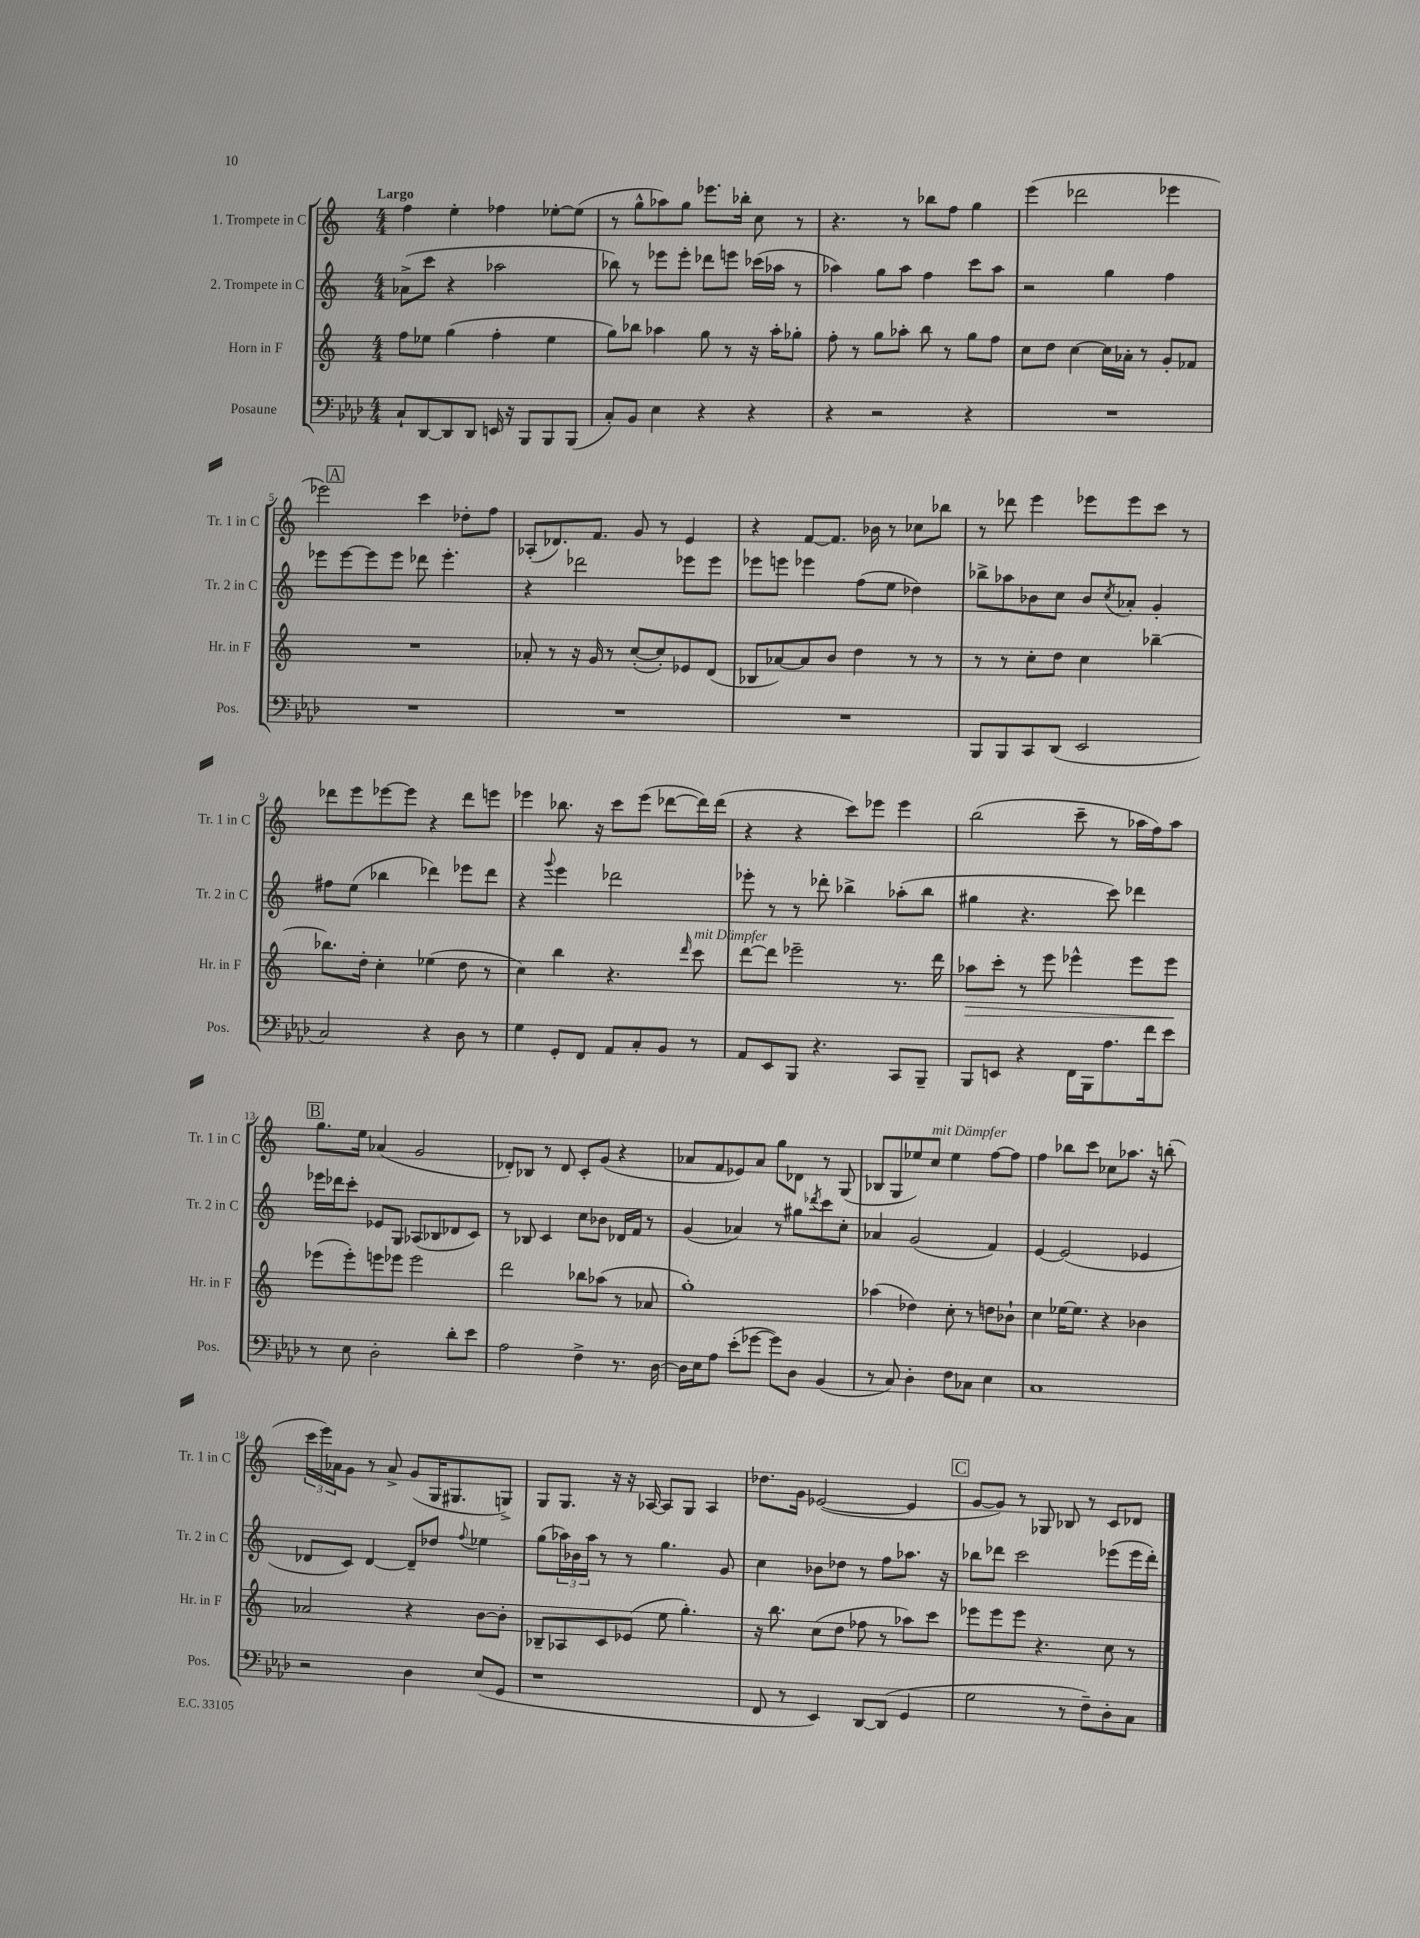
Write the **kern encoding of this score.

**kern	**kern	**kern	**kern
*staff4	*staff3	*staff2	*staff1
*clefF4	*clefG2	*clefG2	*clefG2
*k[b-e-a-d-]	*k[]	*k[]	*k[]
*M4/4	*M4/4	*M4/4	*M4/4
8C`	8ff	(8a-^	4ff
[8DD-	8ee-	8ccc	.
8DD-]	(4gg	4r	4ee'
8DD-	.	.	.
16EE	4ff'	2aa-	4ff-
16r	.	.	.
8BBB-	.	.	.
8BBB-	4ee-	.	[8ee-'
(8BBB-	.	.	(8ee-]
=	=	=	=
8C')	8gg)	8bb-)	8r
8BB-	8bb-	8r	8gg^^
4E-	4aa-	8eee-	8aa-)
.	.	8eee-'	8gg
4r	8gg	8ddd-	8.eee-
.	8r	8eee	.
.	.	.	16bb-'
4r	16r	(16ccc-	8cc
.	16aa-'	16aa-	.
.	8gg-'	8r	8r
=	=	=	=
4r	8ff'	4aa-)	4.r
.	8r	.	.
2r	8gg	8gg	.
.	8aa-'	8aa-	8r
.	8bb	4ff	8bb-
.	8r	.	8ff
4r	8gg	8ccc	4gg
.	8ff	8aa-	.
=	=	=	=
1r	8cc	2r	(4eee
.	8dd	.	.
.	[4cc	.	2ddd-
.	16cc]	4gg	.
.	16a-'	.	.
.	8r	.	.
.	8g'	4ff	4eee-
.	8f-	.	.
=	=	=	=
1r	1r	8eee-	2eee-)
.	.	[8eee-	.
.	.	8eee-]	.
.	.	8eee-	.
.	.	8ddd-	4ccc
.	.	4.eee-'	.
.	.	.	8dd-'
.	.	.	8ff
=	=	=	=
1r	8a-'	4r	(8A-'
.	8r	.	8.d-)
.	16r	2ddd-	.
.	16g	.	8.f
.	8r	.	.
.	([8cc'	.	8g
.	8cc'])	.	8r
.	8e-	8eee-	4e
.	(8d	8eee-	.
=	=	=	=
1r	8B-	8eee-	4r
.	[8a-)	8eee	.
.	8a-]	4eee-	[8f
.	8b	.	8.f]
.	4dd	(8ff	.
.	.	.	16b-
.	.	8ee	8r
.	8r	4dd-)	8cc-
.	8r	.	8bb-
=	=	=	=
8BBB-	8r	8bb-^	8r
8BBB-	8r	8aa-	8ddd-
8CC	8cc'	8b-	4eee
(8DD-	8dd	8cc	.
2EE-	4cc	8b-	8eee-
.	.	8qcc	.
.	.	8a-'	8eee-
.	[4bb-~	4g'	8ccc
.	.	.	8r
=	=	=	=
2C)	8.bb-]	8ff#	8ddd-
.	.	(8ee	8eee
.	16dd'	.	.
.	4cc'	4bb-	[8eee-
.	.	.	8eee-]
4r	(4ee-	4ddd-)	4r
8D-	8dd	8eee-	8ddd-
8r	8r	8ddd-	8eee
=	=	=	=
4G	4cc)	4r	4eee-
.	.	8qqggg	.
8GG'	4bb	4eee	8.bb-
8FF	.	.	.
.	.	.	16r
8AA-	4.r	2ddd-	8ccc
8C'	.	.	(8eee-
8BB-	.	.	[8ddd-
.	16qqddd	.	.
8r	8ccc	.	16ddd-])
.	.	.	(16ddd-
=	=	=	=
8AA-	[8ddd	8eee-'	4r
8EE-	8ddd]	8r	.
8BBB-	2eee-~	8r	4r
4.r	.	8ddd-'	.
.	.	4bb-^	8ccc)
.	.	.	8eee-
8CC	8.r	(8aa-'	4eee-
8BBB-~	.	8bb-	.
.	16ddd	.	.
=	=	=	=
8BBB-	8aa-	4gg#	(2bb
8EE	8ccc'	.	.
4r	8r	4.r	.
.	8eee	.	.
16FF	4eee-^^	.	8ccc~
16BBB-	.	.	.
8.A-	.	8ccc)	8r
.	8eee-	4ddd-	16aa-
16f	.	.	16ff)
8e-	8eee-	.	8aa-
=	=	=	=
8r	(8eee-	16eee-	8.gg
.	.	16ddd-	.
8E-	8eee-')	8ccc'	.
.	.	.	16ee
2D-'	8eee	8e-	(4a-
.	8eee-	8G	.
.	2eee-	(8A-	2g
.	.	8B-	.
8d-'	.	8d-	.
8e-	.	8c)	.
=	=	=	=
2A-	2ddd	8r	8d-')
.	.	8B-	8B-
.	.	4c	8r
.	.	.	8d-
4F^	8bb-	8cc	8c'
.	(8aa-	8b-	(8g
8.r	8r	16d-	4r
.	.	16f	.
.	8a-	8r	.
[16D-	.	.	.
=	=	=	=
16D-]	1gg')	(4g	8a-
16E-	.	.	.
8A-	.	.	8f
(8e-'	.	4a-)	8e-)
[8g-	.	.	8a-
8g-])	.	8r	8gg
8D-	.	8gg#	8d-
.	.	8qddd-	.
(4BB-	.	8ccc	8r
.	.	8cc'	(8G
=	=	=	=
8r	(4aa-	4a-	8B-
8C)	.	.	8G
4D-'	4dd-)	(2g	8ee-)
.	.	.	8cc
8F	8cc'	.	4ee-
8C-	8r	.	.
4E-	8dd	4f)	[8ff
.	8b-`	.	8ff]
=	=	=	=
1C	4cc	[4e	4ff
.	[16ee-	(2e]	8bb-
.	8.ee-]	.	.
.	.	.	8ccc
.	4r	.	8cc-
.	.	.	8.aa-
.	4b-	4e-	.
.	.	.	16r
.	.	.	(8bb'
=	=	=	=
2r	2a-	8d-	24ccc
.	.	.	24eee)
.	.	.	24a-
.	.	8c)	8g
.	.	[4d-	8r
.	.	.	8a-^
4D-	4r	8d-~]	(8g
.	.	8dd-	16G
.	.	.	8.G#
.	.	8qqff	.
(8E-	[8b	4ee-	.
8GG	8b']	.	8G^)
=	=	=	=
1r	8B-~	(8gg	8G
.	8A-	24aa-)	8.G
.	.	24b-	.
.	.	24aa-	.
.	8c	8r	.
.	.	.	16r
.	(8e-	8r	16r
.	.	.	[16A-
.	8ee	4.gg	8A-]
.	4.gg')	.	8G
.	.	.	4A-
.	.	8g	.
=	=	=	=
8FF	16r	4cc	8.dd-
.	8.bb	.	.
8r	.	.	.
.	.	.	16g
4EE-)	(8cc	8b-	([2e-
.	8dd	8dd-	.
[8DD-	8ff-	8r	.
(8DD-]	8r	8ff	.
4GG	8aa-)	8.aa-	4e-]
.	8ccc	.	.
.	.	16r	.
=	=	=	=
2G	8eee-	8bb-	[8g
.	8eee-	8ddd-	8g])
.	8eee-	2ccc	8r
.	4.r	.	8G-
8r	.	.	8B-
8F~)	.	.	8r
8D-'	8cc	(8eee-	8c
8C	8r	16eee-	8d-
.	.	16ddd-')	.
==	==	==	==
*-	*-	*-	*-
